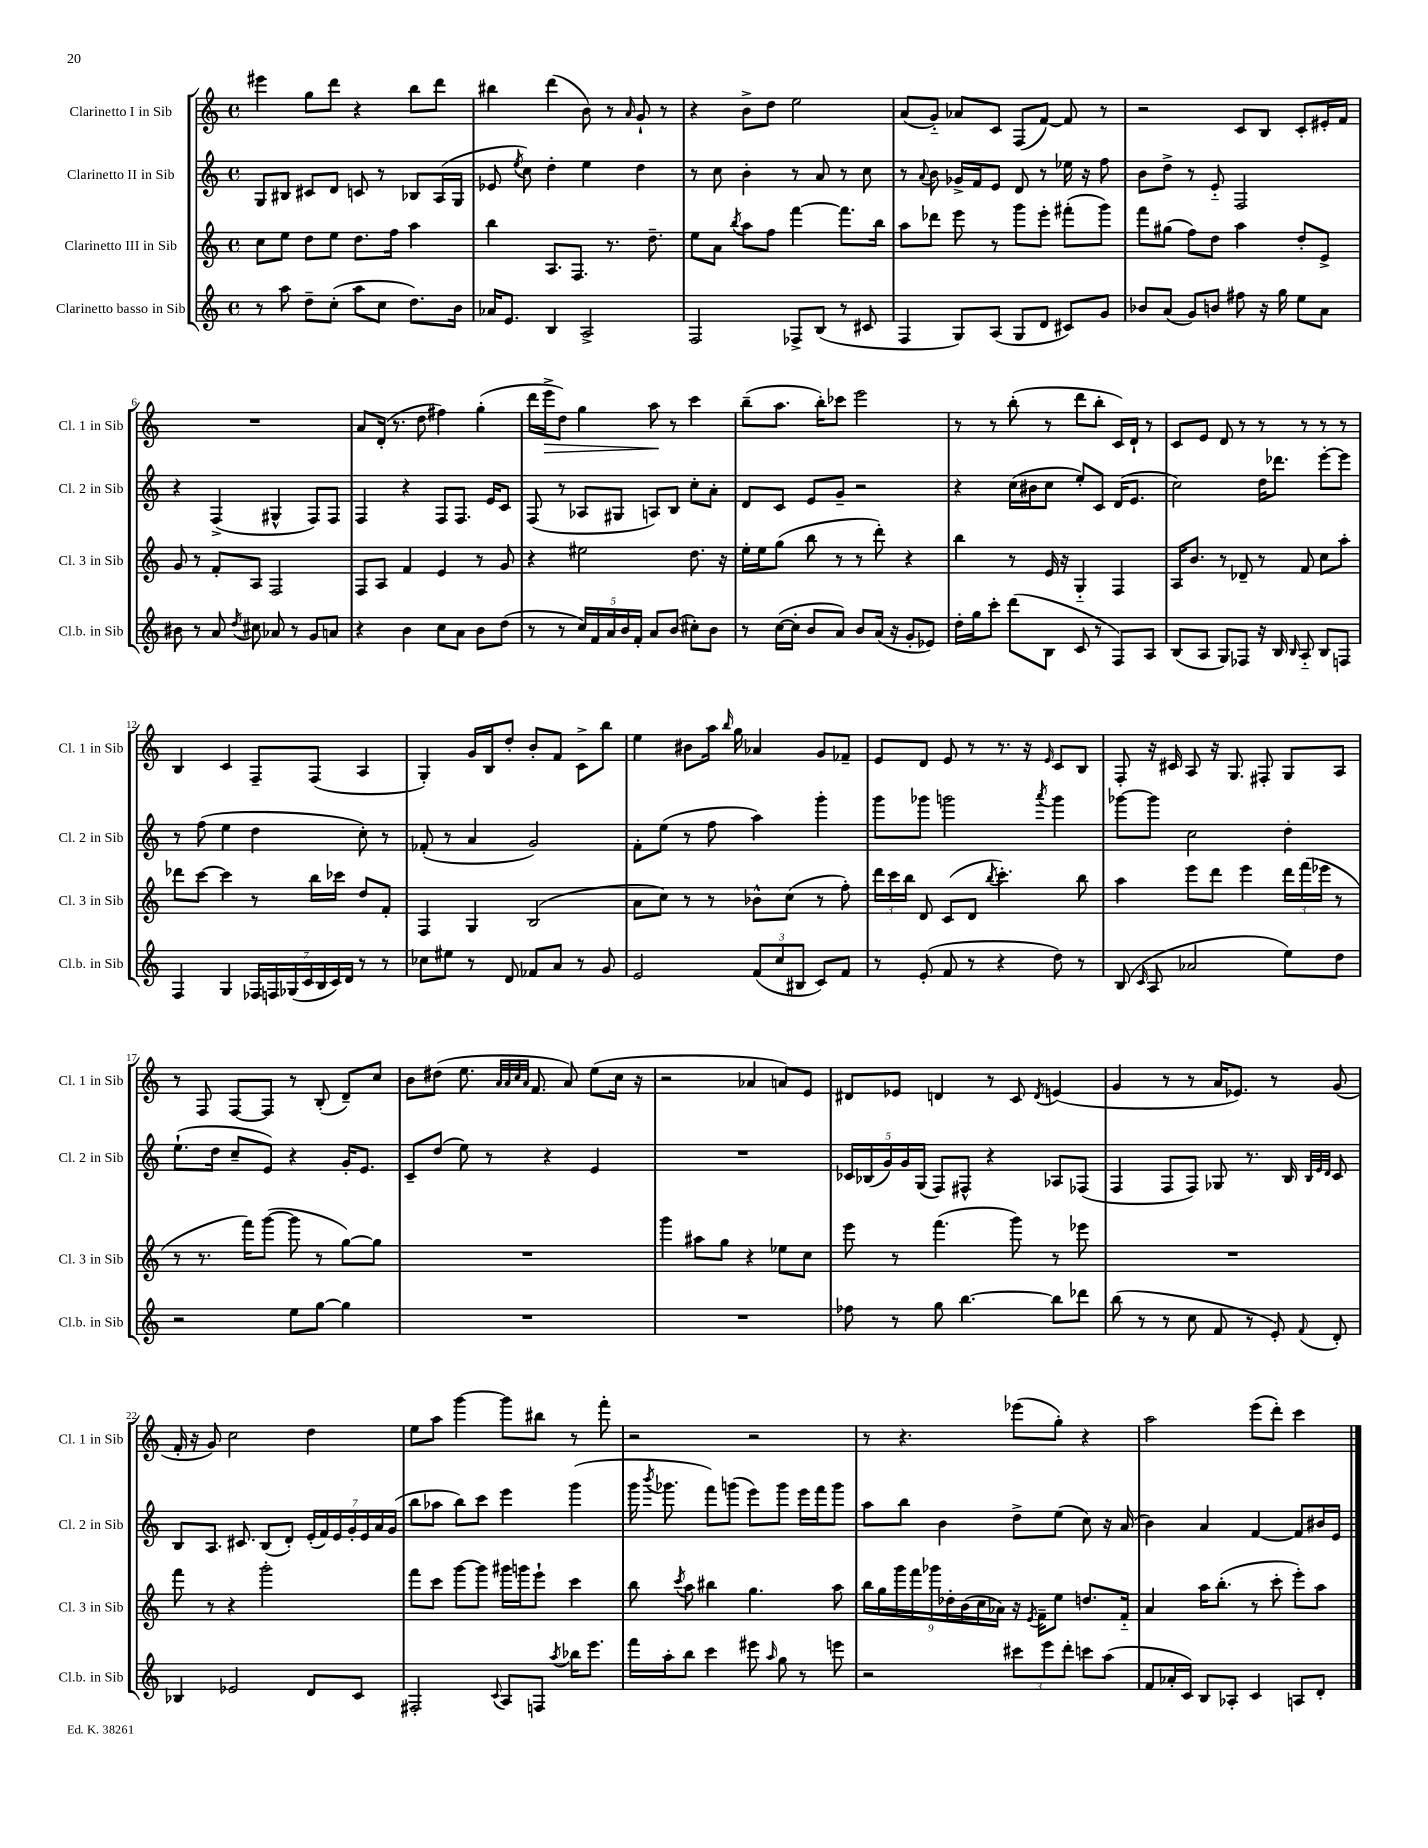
<<
\new StaffGroup <<
\new Staff = "s0" \with { instrumentName = "Clarinetto I in Sib" shortInstrumentName = "Cl. 1 in Sib" } {
    \clef treble \key c \major \defaultTimeSignature \time 4/4
    \autoBeamOff eis'''4 g''8[ d'''8] r4 b''8[ d'''8] |
    bis''4 d'''4( b'8) r8 \grace { a'16 } g'8-! r8 |
    r4 b'8[-> d''8] e''2 |
    a'8[( g'8]-_) aes'8[ c'8] f8[( f'8]~) f'8 r8 |
    r2 c'8[ b8] c'8[-. eis'16-. f'16] |
    R1 |
    a'8[ d'16]-.( r8. d''8 fis''4) g''4-.( |
    d'''16[ e'''16->\> d''8]) g''4 a''8\! r8 c'''4 |
    b''8[--( a''8.] b''16[-.) ces'''8] e'''2 |
    r8 r8 b''8-.( r8 d'''8[ b''8]-. c'16[) d'16]-! r8 |
    c'8[ e'8] d'8 r8 r8 r8 r8 r8 |
    b4 c'4 f8[-- f8]( a4 |
    g4-.) g'16[ b16 d''8]-. b'8[-. f'8] c'8[-> b''8] |
    e''4 bis'8[ a''16] \grace { b''16 } g''16 aes'4 g'8[ fes'8]-- |
    e'8[ d'8] e'8 r8 r8. r16 \grace { e'16 } c'8[ b8] |
    f8-. r16 cis'16 a8 r16 g8. fis8-. g8[ a8] |
    r8 f8 f8[~ f8] r8 b8-.( d'8[--) c''8] |
    b'8[ dis''8]( e''8. \grace { a'32[ a'32 c''32 a'32] } f'8. a'8) e''8[( c''16] r16 |
    r2 aes'4 a'8[) e'8] |
    dis'8[ ees'8] d'4 r8 c'8 \acciaccatura { d'8 } e'4( |
    g'4 r8 r8 a'16[ ees'8.]) r8 g'8( |
    f'16-. r16 g'8) c''2 d''4 |
    e''8[ a''8] g'''4~ g'''8[ bis''8] r8 f'''8-. |
    r2 r2 |
    r8 r4. ees'''8[( g''8]-.) r4 |
    a''2 e'''8[( d'''8]-.) c'''4 \bar "|." |
}
\new Staff = "s1" \with { instrumentName = "Clarinetto II in Sib" shortInstrumentName = "Cl. 2 in Sib" } {
    \clef treble \key c \major \defaultTimeSignature \time 4/4
    \autoBeamOff g8[ bis8] cis'8[ d'8] c'8 r8 bes8[ a16( g16] |
    ees'8 \acciaccatura { e''8 } c''8) d''4-. e''4 d''4 |
    r8 c''8 b'4-. r8 a'8 r8 c''8 |
    r8 \appoggiatura { a'8 } b'8 ges'16[-> f'16 e'8] d'8 r8 ees''16 r16 f''8 |
    b'8[ d''8]-> r8 e'8-_ f2 |
    r4 f4->( gis4-^ f8[) f8] |
    f4 r4 f8[ f8.] e'16[ c'8] |
    f8( r8 aes8[ gis8] a8[) b8] c''8[-. a'8]-. |
    d'8[ c'8] e'8[ g'8]-- r2 |
    r4 c''16[( bis'16 c''8] e''8[-.) c'8] d'16[( e'8.] |
    c''2) d''16[ des'''8.] e'''8[~-. e'''8] |
    r8 f''8( e''4 d''4 c''8-.) r8 |
    fes'8-.( r8 a'4 g'2) |
    f'8[-. e''8]( r8 f''8 a''4) g'''4-. |
    g'''8[ ges'''8] g'''2 \acciaccatura { a'''8 } g'''4 |
    ges'''8[~ ges'''8] c''2 d''4-. |
    e''8.[-!( d''16] c''8[-- e'8]) r4 g'16[-. e'8.] |
    c'8[-- d''8]( e''8) r8 r4 e'4 |
    R1 |
    \tuplet 5/4 { ces'16[ bes16( g'16) g'16 g16]( } f8[) fis8]-^ r4 aes8[ fes8]( |
    f4 f8[ f8]) ges8 r8. b16 \grace { b32[ e'32 d'32] } c'8 |
    b8[ a8.] cis'8. b8[( d'8]-.) \tuplet 7/4 { e'16[-.( f'16) e'16 g'16-. e'16 a'16 g'16]( } |
    b''8[ aes''8] b''8[) c'''8] e'''4 g'''4( |
    g'''16 \acciaccatura { b'''8 } ges'''8. f'''8[) g'''8]( e'''8[) g'''8] e'''16[ f'''16 g'''8] |
    a''8[ b''8] b'4 d''8[-> e''8]( c''8) r16 a'16( |
    b'4) a'4 f'4~ f'8[ bis'16 e'16] \bar "|." |
}
\new Staff = "s2" \with { instrumentName = "Clarinetto III in Sib" shortInstrumentName = "Cl. 3 in Sib" } {
    \clef treble \key c \major \defaultTimeSignature \time 4/4
    \autoBeamOff c''8[ e''8] d''8[ e''8] d''8.[ f''16] a''4 |
    b''4 a8.[ f8.] r8. d''8.-- |
    e''8[ a'8] \acciaccatura { b''8 } a''8[ f''8] f'''4~ f'''8.[ b''16] |
    a''8[ des'''8] e'''8 r8 g'''8[ e'''8]-. fis'''8[-.( g'''8]) |
    f'''8[ gis''8]( f''8[) d''8] a''4 d''8[-. e'8]-> |
    g'8 r8 f'8[-. a8] f2 |
    f8[ a8] f'4 e'4 r8 g'8 |
    r4 eis''2 d''8. r16 |
    e''16[-. e''16 g''8]( b''8 r8 r8 d'''8-.) r4 |
    b''4 r8 e'16 r16 g4-_ f4 |
    a16[ b'8.] r8 des'8-- r8 f'8 c''8[ a''8]-. |
    des'''8[ c'''8]~ c'''4 r8 b''16[ ces'''16] d''8[ f'8]-. |
    f4 g4 b2( |
    a'8[ c''8]) r8 r8 bes'8[-^ c''8]( r8 f''8-.) |
    \tuplet 3/2 { d'''16[ c'''16 b''16] } d'8 c'8[( d'8] \acciaccatura { b''8 } c'''4.-.) b''8 |
    a''4 e'''8[ d'''8] e'''4 \tuplet 3/2 { d'''16[ f'''16( ees'''16] } r8 |
    r8 r8. f'''16[) g'''8]~( g'''8 r8 g''8[~) g''8] |
    R1 |
    g'''4 ais''8[ g''8] r4 ees''8[ c''8] |
    e'''8 r8 f'''4.( g'''8) r8 ees'''8 |
    R1 |
    f'''8 r8 r4 g'''2-. |
    f'''8[ c'''8] g'''8[~ g'''8] gis'''16[ g'''16 e'''8]-! c'''4 |
    b''8 \acciaccatura { c'''8 } a''8 bis''4 g''4. a''8 |
    \tuplet 9/8 { b''16[ g''16 g'''16 f'''16 ges'''16 des''16-. b'16( c''16 aes'16]) } r16 \acciaccatura { e'8 } f'16[-- e''8] d''8.[ f'16]-_ |
    a'4 a''16[ b''8.]-.( r8 c'''8-. e'''8[-.) a''8] \bar "|." |
}
\new Staff = "s3" \with { instrumentName = "Clarinetto basso in Sib" shortInstrumentName = "Cl.b. in Sib" } {
    \clef treble \key c \major \defaultTimeSignature \time 4/4
    \autoBeamOff r8 a''8 d''8[-- c''8]-.( a''8[ c''8] d''8.[) b'16] |
    aes'16[ e'8.] b4 a2-> |
    f2 fes8[-> b8]( r8 cis'8 |
    f4 g8[) a8]( g8[ d'8] cis'8[) g'8] |
    bes'8[ a'8]( g'8[) b'8] fis''8 r16 g''16 e''8[ a'8] |
    bis'8 r8 a'8 \acciaccatura { d''8 } cis''8 aes'8 r8 g'8[ a'8] |
    r4 b'4 c''8[ a'8] b'8[ d''8]( |
    r8 r8 \tuplet 5/4 { c''16[) f'16 a'16 b'16 f'16]-. } a'8[ b'8]( cis''8[-.) b'8] |
    r8 c''16[~( c''16]-. b'8[ a'8]) b'8[ a'16]( r16 g'8[-. ees'8]) |
    d''16[-. g''16 c'''8]-. d'''8[( b8] c'8 r8 f8[) a8] |
    b8[( a8] g8[) fes8] r16 b16 \grace { b16 } a8-_ b8[ f8] |
    f4 g4 \tuplet 7/4 { fes16[ f16 ges16( c'16 b16 c'16) d'16] } r8 r8 |
    ces''8[ eis''8] r8 d'8 fes'8[ a'8] r8 g'8 |
    e'2 \tuplet 3/2 { f'8[( c''8 bis8] } c'8[) f'8] |
    r8 e'8-.( f'8 r8 r4 d''8) r8 |
    b8( \grace { c'16 } a8 aes'2 e''8[) d''8] |
    r2 e''8[ g''8]~ g''4 |
    R1 |
    R1 |
    fes''8 r8 g''8 b''4.~ b''8[ des'''8] |
    b''8( r8 r8 c''8 f'8 r8 e'8-.) \appoggiatura { f'8 } d'8-. |
    bes4 ees'2 d'8[ c'8] |
    fis2-. \appoggiatura { c'8 } a8[ f8] \acciaccatura { a''8 } bes''16[ e'''8.] |
    f'''16[ a''16-. b''8] c'''4 eis'''8 \grace { a''16 } g''8 r8 e'''8 |
    r2 \tuplet 3/2 { cis'''8[ e'''8 d'''8]-. } c'''8[ a''8]( |
    f'8[ aes'16-. c'16]) b8[ aes8]-. c'4 a8[ d'8]-. \bar "|." |
}
>>
>>
